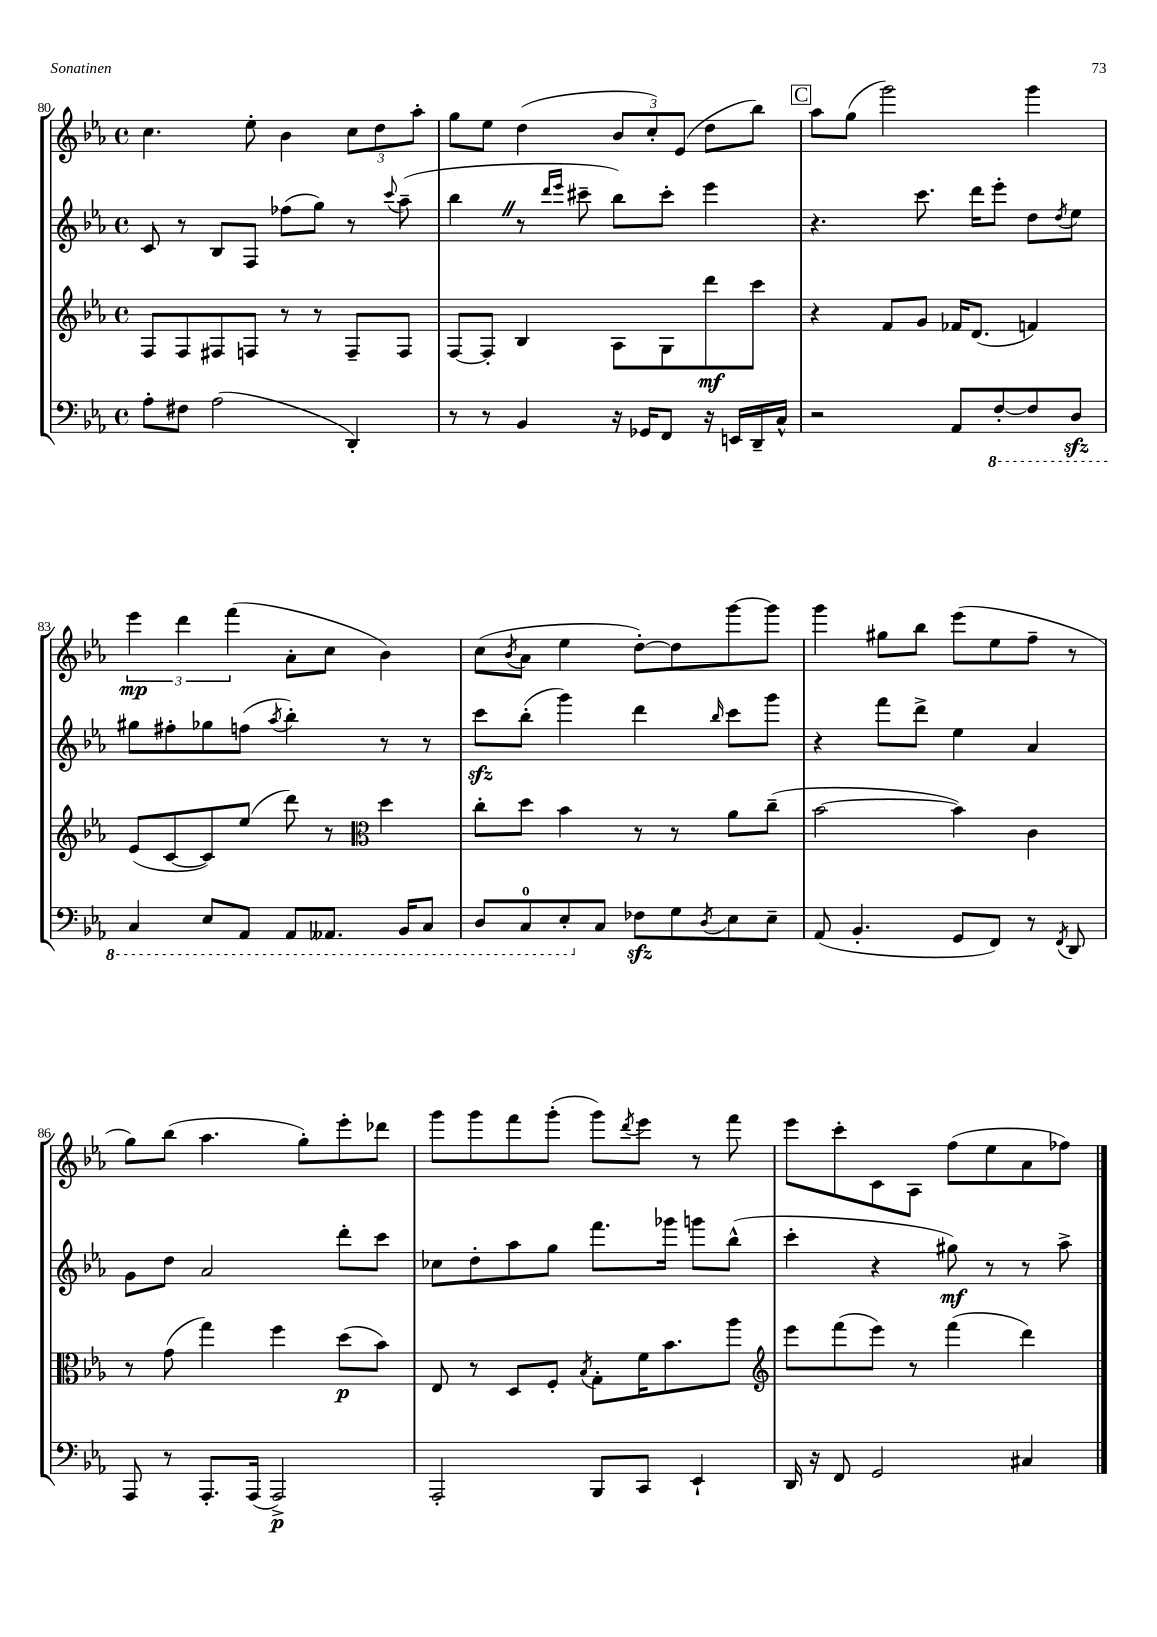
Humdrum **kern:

**kern	**dynam	**kern	**dynam	**kern	**dynam	**kern	**dynam
*part4	*part4	*part3	*part3	*part2	*part2	*part1	*part1
*staff4	*staff4	*staff3	*staff3	*staff2	*staff2	*staff1	*staff1
*clefF4	*	*clefG2	*	*clefG2	*	*clefG2	*
*k[b-e-a-]	*	*k[b-e-a-]	*	*k[b-e-a-]	*	*k[b-e-a-]	*
*M4/4	*	*M4/4	*	*M4/4	*	*M4/4	*
*met(c)	*	*met(c)	*	*met(c)	*	*met(c)	*
=80	=80	=80	=80	=80	=80	=80	=80
8A-'\L	.	8F/L	.	8c/	.	4.cc\	.
8F#X\J	.	8F/	.	8r	.	.	.
(2A-\	.	8F#X/	.	8B-/L	.	.	.
.	.	8Fn/J	.	8F/J	.	8ee-'\	.
.	.	8r	.	(8ff-X\L	.	4b-\	.
.	.	8r	.	8gg\J)	.	.	.
4DD'/)	.	8F~/L	.	8r	.	12cc\L	.
.	.	.	.	.	.	12dd\	.
.	.	.	.	8qqccc/	.	.	.
.	.	8F/J	.	(8aa-~\	.	.	.
.	.	.	.	.	.	12aa-'\J	.
=81	=81	=81	=81	=81	=81	=81	=81
8r	.	[8F/L	.	4bb-Z\	.	8gg\L	.
8r	.	8F'/J]	.	.	.	8ee-\J	.
4BB-/	.	4B-/	.	8r	.	(4dd\	.
.	.	.	.	16qqddd/LL	.	.	.
.	.	.	.	16qqeee-/JJ	.	.	.
.	.	.	.	8ccc#X~\	.	.	.
16r	.	8A-\L	.	8bb-\L)	.	12b-/L	.
16GG-X/KL	.	.	.	.	.	.	.
.	.	.	.	.	.	12cc'/)	.
8FF/J	.	8G\	.	8ccc#'\J	.	.	.
.	.	.	.	.	.	(12e-/J	.
16r	.	8ddd\	mf	4eee-\	.	8dd\L	.
16EEn/LL	.	.	.	.	.	.	.
16DD~/	.	8ccc\J	.	.	.	8bb-\J)	.
16C^^/JJ	.	.	.	.	.	.	.
!!LO:REH:place=s1:t=C
=82	=82	=82	=82	=82	=82	=82	=82
2r	.	4r	.	4.r	.	8aa-\L	.
.	.	.	.	.	.	(8gg\J	.
.	.	8f/L	.	.	.	2ggg\)	.
.	.	8g/J	.	8.ccc\	.	.	.
8AA-/L	.	16f-X/KL	.	.	.	.	.
.	.	(8.d/J	.	16ddd\KL	.	.	.
*8ba	*	*	*	*	*	*	*
[8FF'/	.	.	.	8eee-'\J	.	.	.
8FF/]	.	4fn/)	.	8dd\L	.	4ggg\	.
.	.	.	.	8qdd/	.	.	.
8DDzz/J	.	.	.	8ee-\J	.	.	.
!!LO:LB:g=z
=83	=83	=83	=83	=83	=83	=83	=83
4CC/	.	(8e-/L	.	8gg#X\L	.	6eee-\	mp
.	.	[8c/	.	8ff#X'\	.	.	.
.	.	.	.	.	.	6ddd\	.
8EE-/L	.	8c/])	.	8gg-X\	.	.	.
.	.	.	.	.	.	(6fff\	.
8AAA-/J	.	(8ee-/J	.	(8ffn\J	.	.	.
.	.	.	.	8qaa-/	.	.	.
8AAA-/L	.	8ddd\)	.	4bb-'\)	.	8a-'\L	.
8.AAA--X/J	.	8r	.	.	.	8cc\J	.
*	*	*clefC3	*	*	*	*	*
.	.	4dd\	.	8r	.	4b-\)	.
16BBB-/KL	.	.	.	.	.	.	.
8CC/J	.	.	.	8r	.	.	.
=84	=84	=84	=84	=84	=84	=84	=84
8DD/L	.	8cc'\L	.	8ccczz\L	.	(8cc\L	.
.	.	.	.	.	.	8qb-/	.
8CC/	.	8dd\J	.	(8bb-'\J	.	8a-\J	.
8EE-'/	.	4b-\	.	4ggg\)	.	4ee-\	.
*X8ba	*	*	*	*	*	*	*
8C/J	.	.	.	.	.	.	.
8F-Xzz\L	.	8r	.	4ddd\	.	[8dd'\L)	.
8G\	.	8r	.	.	.	8dd\]	.
8qD/	.	.	.	16qqbb-/	.	.	.
8E-\	.	8a-\L	.	8ccc\L	.	[8ggg\	.
8E-~\J	.	(8cc~\J	.	8ggg\J	.	8ggg\J]	.
=85	=85	=85	=85	=85	=85	=85	=85
(8AA-/	.	[2b-\	.	4r	.	4ggg\	.
4.BB-'/	.	.	.	.	.	.	.
.	.	.	.	8fff\L	.	8gg#X\L	.
.	.	.	.	8ddd^\J	.	8bb-\J	.
8GG/L	.	4b-\])	.	4ee-\	.	(8eee-\L	.
8FF/J)	.	.	.	.	.	8ee-\	.
8r	.	4c\	.	4a-/	.	8ff~\J	.
8qFF/	.	.	.	.	.	.	.
8DD/	.	.	.	.	.	8r	.
!!LO:LB:g=z
=86	=86	=86	=86	=86	=86	=86	=86
8AAA-/	.	8r	.	8g\L	.	8gg\L)	.
8r	.	(8g\	.	8dd\J	.	(8bb-\J	.
8.AAA-'/L	.	4gg\)	.	2a-/	.	4.aa-\	.
(16AAA-/Jk	.	.	.	.	.	.	.
2AAA-^/)	p	4ff\	.	.	.	.	.
.	.	.	.	.	.	8gg'\L)	.
.	.	(8dd\L	p	8ddd'\L	.	8eee-'\	.
.	.	8b-\J)	.	8ccc\J	.	8ddd-X\J	.
=87	=87	=87	=87	=87	=87	=87	=87
2AAA-'/	.	8E-/	.	8cc-X\L	.	8ggg\L	.
.	.	8r	.	8dd'\	.	8ggg\	.
.	.	8D/L	.	8aa-\	.	8fff\	.
.	.	8F'/J	.	8gg\J	.	(8ggg'\J	.
.	.	8qB-/	.	.	.	.	.
8BBB-/L	.	8G'\L	.	8.fff\L	.	8ggg\L)	.
.	.	.	.	.	.	8qddd/	.
8CC/J	.	16f\K	.	.	.	8eee-\J	.
.	.	8.b-\	.	16ggg-X\Jk	.	.	.
4EE-`/	.	.	.	8gggn\L	.	8r	.
.	.	8aa-\J	.	(8bb-^^\J	.	8fff\	.
=88	=88	=88	=88	=88	=88	=88	=88
*	*	*clefG2	*	*	*	*	*
16DD/	.	8eee-\L	.	4ccc'\	.	8eee-\L	.
16r	.	.	.	.	.	.	.
8FF/	.	(8fff\	.	.	.	8ccc'\	.
2GG/	.	8eee-\J)	.	4r	.	8c\	.
.	.	8r	.	.	.	8A-\J	.
.	.	(4fff\	.	8gg#X\)	mf	(8ff\L	.
.	.	.	.	8r	.	8ee-\	.
4C#X/	.	4ddd\)	.	8r	.	8a-\	.
.	.	.	.	8aa-^\	.	8ff-X\J)	.
==	==	==	==	==	==	==	==
*-	*-	*-	*-	*-	*-	*-	*-
